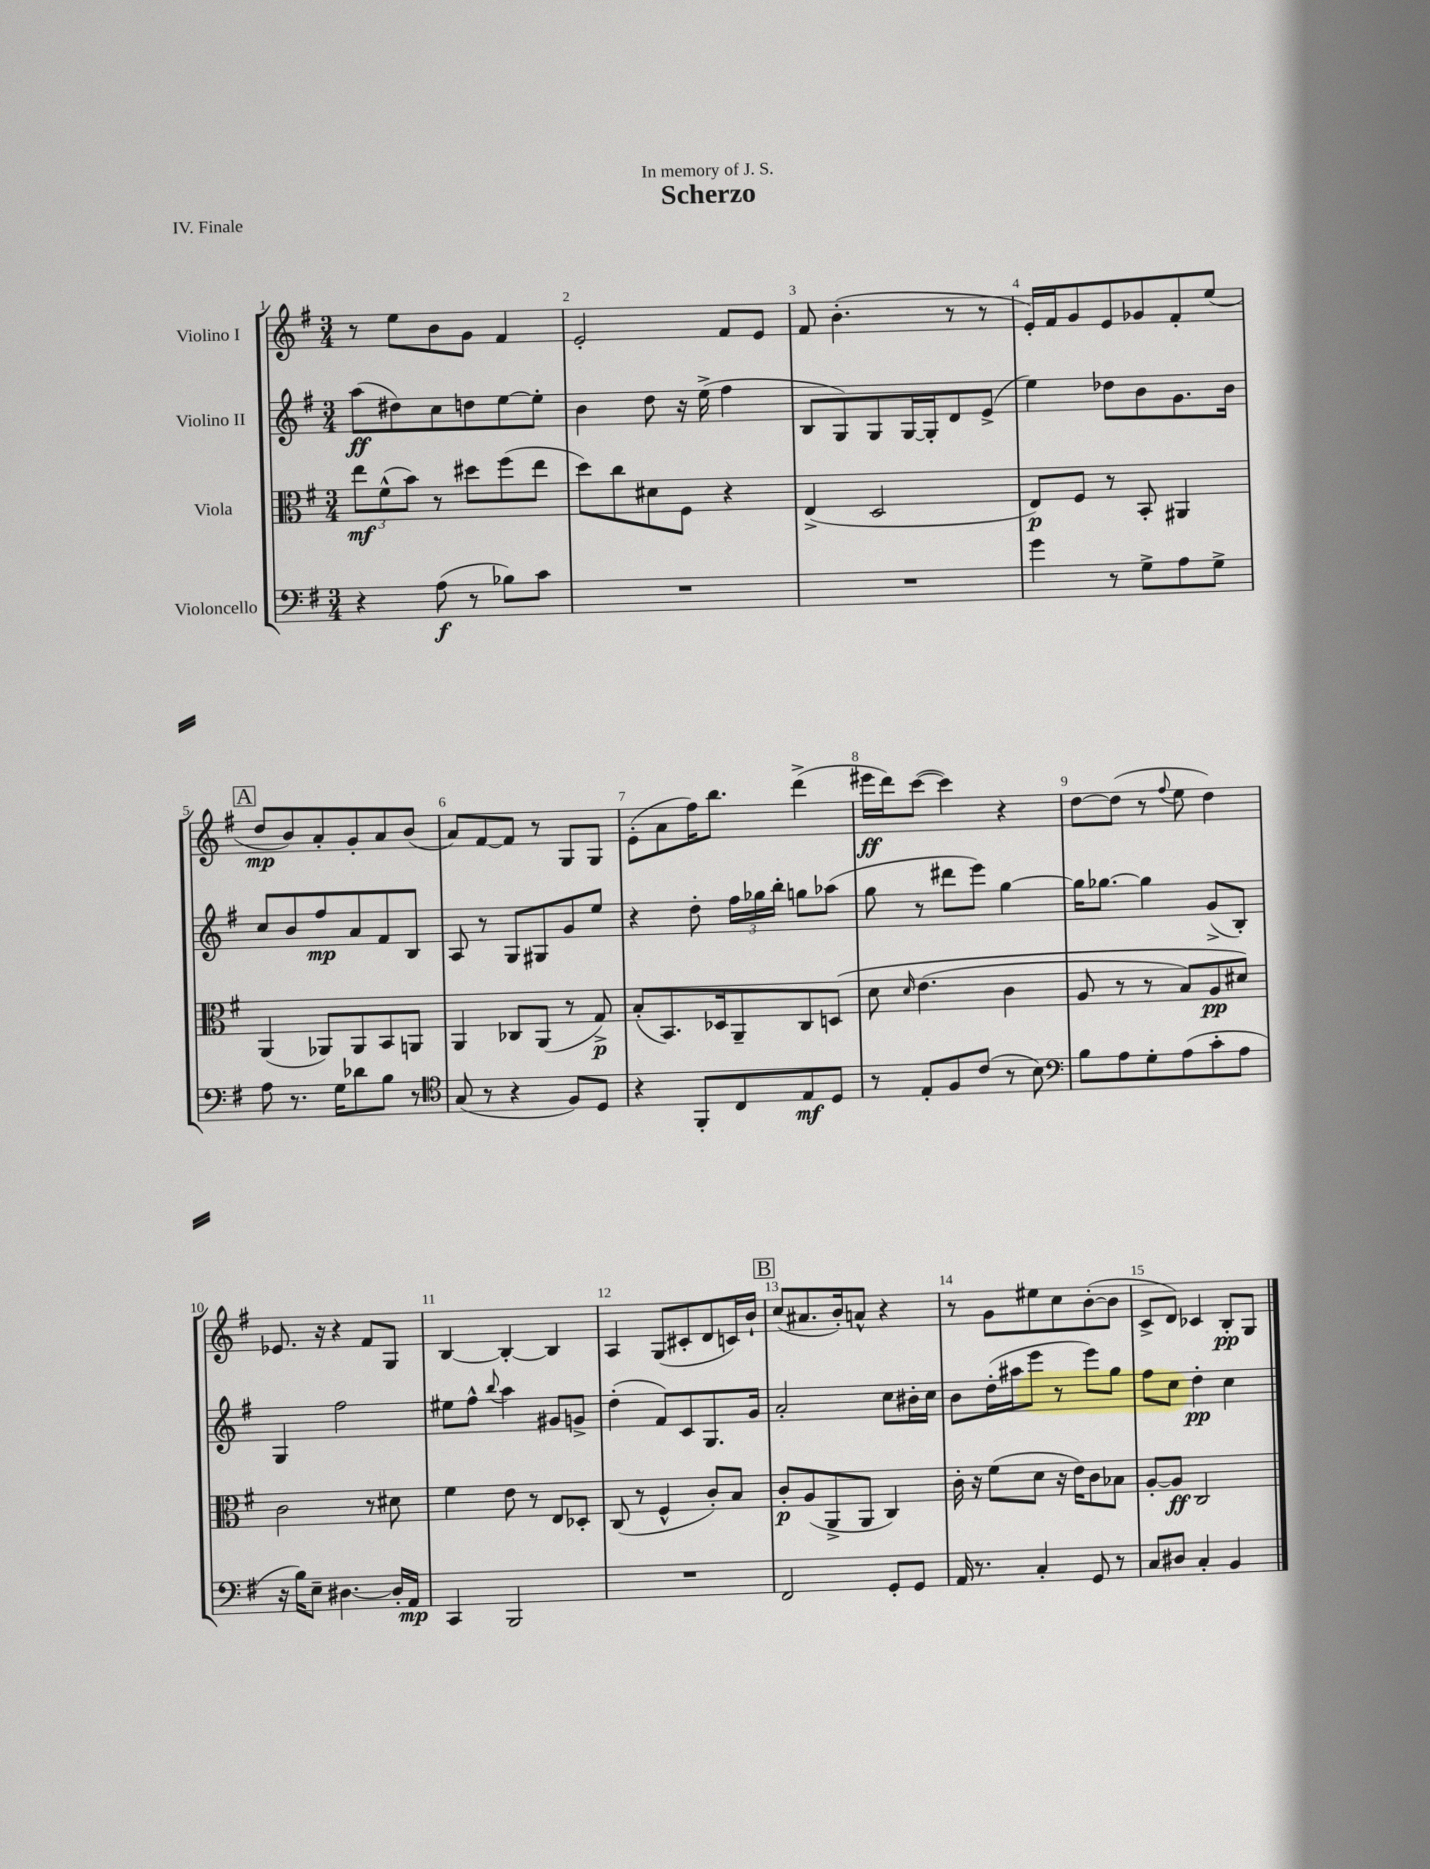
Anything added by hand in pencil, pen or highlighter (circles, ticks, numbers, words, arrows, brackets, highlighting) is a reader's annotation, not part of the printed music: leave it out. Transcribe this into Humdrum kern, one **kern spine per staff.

**kern	**kern	**kern	**kern
*staff4	*staff3	*staff2	*staff1
*clefF4	*clefC3	*clefG2	*clefG2
*k[f#]	*k[f#]	*k[f#]	*k[f#]
*M3/4	*M3/4	*M3/4	*M3/4
4r	12ee	(8aa	8r
.	(12f#^^	.	.
.	.	8dd#)	8ee
.	12b)	.	.
(8A	8r	8cc	8b
8r	8dd#	8dd	8g
8B-)	(8ff#	[8ee	4f#
8c	8ee	8ee']	.
=	=	=	=
2.r	8dd)	4b	2e'
.	8cc	.	.
.	8d#	8dd	.
.	8F#	16r	.
.	.	(16ee^	.
.	4r	4ff#	8f#
.	.	.	8e
=	=	=	=
2.r	(4E^	8B	8f#
.	.	8G)	(4.b'
.	2D	8G	.
.	.	[16G	.
.	.	16G']	.
.	.	8d	8r
.	.	(8e^	8r
=	=	=	=
4g	8E)	4ee)	16e')
.	.	.	16f#
.	8F#	.	8g
8r	8r	8dd-	8e
8G^	8BB'	8b	8g-
8A	4AA#	8.g	8f#'
8G^	.	.	(8ee
.	.	16b	.
=	=	=	=
8A	(4AA	8cc	8dd
8.r	.	8b	8b)
.	8AA-)	8ff#	8a'
16G	.	.	.
8d-	8AA-	8a	8g'
8B	8BB	8f#	8a
8r	8AA	8B	(8b
=	=	=	=
*clefC4	*	*	*
(8G	4AA	8A	8a)
8r	.	8r	[8f#
4r	8C-	8G	8f#]
.	(8AA	8G#	8r
8F#)	8r	8g	8G
8D	8G^)	8ee	8G
=	=	=	=
4r	(8B'	4r	(8e'
.	8.BB)	.	8a
8FF#'	.	8dd'	16ff#)
.	16D-	.	8.bb
8C	8AA~	24ff#	.
.	.	24gg-	.
.	.	24bb'	.
8E	8C	8gg	(4ddd^
8D	&(8D	(8aa-	.
=	=	=	=
8r	8d	8gg	16eee#
.	.	.	16ddd)
.	16qqd	.	.
8E'	(4.e	8r	([8ccc
8F#	.	8ddd#	4ccc])
(8c	.	8eee)	.
8r	4c	[4gg	4r
8B)	.	.	.
=	=	=	=
*clefF4	*	*	*
8B	8A	16gg]	[8dd
.	.	[8.gg-	.
8A	8r	.	(8dd]
8G'	8r	4gg-]	8r
.	.	.	8qqff#
(8A	8B)	.	8ee
8c'	8A	(8g^	4dd)
8A	8d#&)	8B')	.
=	=	=	=
16r	2c	4G	8.e-
16B)	.	.	.
8E~	.	.	.
.	.	.	16r
[4.D#	.	2ff#	4r
.	8r	.	8f#
16D#']	8d#	.	8G
16AA	.	.	.
=	=	=	=
4CC	4f#	8ee#	[4B
.	.	8ff#^^	.
.	.	8qqbb	.
2BBB	8e	4aa	4B'_
.	8r	.	.
.	8E	8g#	4B]
.	8D-'	8g^	.
=	=	=	=
2.r	(8C	(4dd'	4A
.	8r	.	.
.	4F#^^	8f#)	(8G
.	.	8c	8c#'
.	8c')	8.G	8d
.	8B	.	16c)
.	.	16g	16b`
=	=	=	=
2FF#	8c'	2a'	(8cc
.	(8A	.	8.a#
.	8AA^	.	.
.	.	.	16b')
.	8AA	.	8a^^
8GG'	4C)	8cc	4r
8GG	.	16b#'	.
.	.	16cc	.
=	=	=	=
16AA	16c'	8b	8r
8.r	16r	.	.
.	(8f#	(16dd'	8g
.	.	16aa#	.
4C'	8d	8eee	8ee#
.	16r	8r	8cc
.	16e)	.	.
8GG	8c	8eee)	([8b'
8r	8B-	8gg	8b]
=	=	=	=
8C	[8A'	8ff#	8c^
8D#	8A]	8cc	8d)
4C'	2C	4dd'	4c-
4BB	.	4cc	8B'
.	.	.	8G
==	==	==	==
*-	*-	*-	*-
